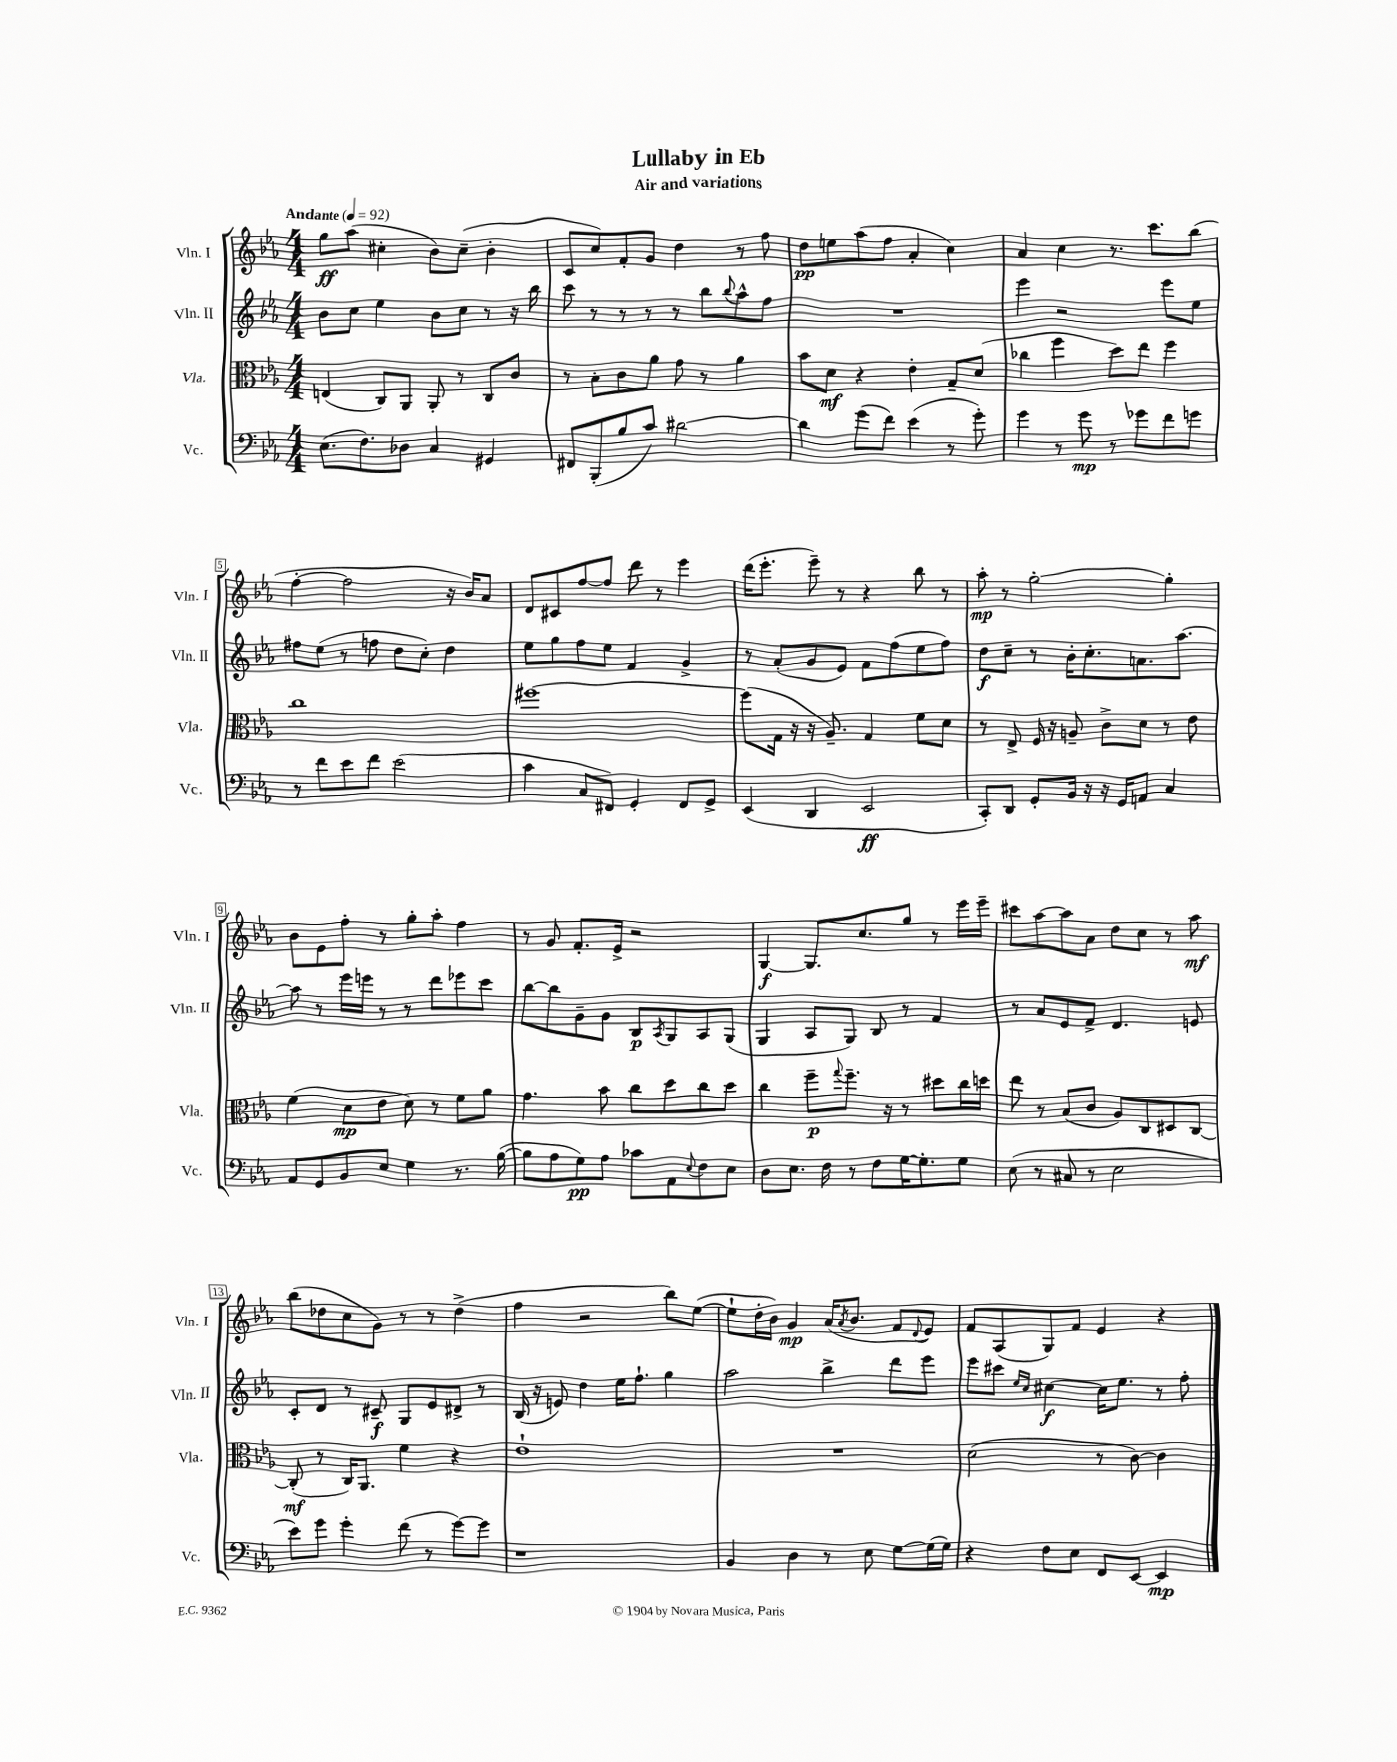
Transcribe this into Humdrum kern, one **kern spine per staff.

**kern	**kern	**kern	**kern
*staff4	*staff3	*staff2	*staff1
*clefF4	*clefC3	*clefG2	*clefG2
*k[b-e-a-]	*k[b-e-a-]	*k[b-e-a-]	*k[b-e-a-]
*M4/4	*M4/4	*M4/4	*M4/4
*MM92	*MM92	*MM92	*MM92
(8.E-\L	(4E/	8b-\L	8gg\L
.	.	8cc\J	(8aa-\J
8.F\)	.	.	.
.	8C/L)	4ee-\	4cc#'\
8D-\J	8AA-/J	.	.
4C/	8AA-'/	8b-\L	8b-\L)
.	8r	8cc\J	(8cc#~\J
4GG#/	8C/L	8r	4b-'\
.	8c/J	16r	.
.	.	16bb-\	.
=	=	=	=
8FF#/L	8r	8ccc\	8c/L
(8BBB-'/	8B-'\L	8r	8cc/)
8B-/	8c\	8r	8f'/
8c/J)	8a-\J	8r	8g/J
[2d#\	8g\	8r	4dd\
.	8r	8bb-\L	.
.	.	8qqbb-/	.
.	4a-\	8aa-^^\	8r
.	.	8ff\J	8ff\
=	=	=	=
4d#\]	8b-\L	1r	8dd\L
.	8d\J	.	8ee\
(8g\L	4r	.	(8aa-\
8f\J)	.	.	8ff\J
(4e-\	4e-'\	.	4a-'/
8r	8G~/L	.	4cc\)
8g'\)	(8d/J	.	.
=	=	=	=
4g\	4cc-\	4eee-\	4a-/
8r	4ff\	2r	4cc\
8g\	.	.	.
8r	8dd\L)	.	8.r
8g-\L	8ee-\J	.	.
.	.	.	8.ccc\L
8f\	4ff\	8eee-\L	.
8g\J	.	8ee-\J	(8bb-\J
=	=	=	=
8r	1cc	8ff#\L	[4ff'\
8f\L	.	(8ee-\J	.
8e-\	.	8r	2ff\]
8f\J	.	8ff\	.
(2e-\	.	8dd\L	.
.	.	8cc'\J)	.
.	.	4dd\	16r
.	.	.	16b-/LK)
.	.	.	8a-/J
=	=	=	=
4c\	[1ff#	8ee-\L	8d/L
.	.	8gg\	8c#/
8C/L	.	8ff\	[8ff/
8FF#/J)	.	8ee-\J	8ff/]J
4GG'/	.	4f/	8ddd\
.	.	.	8r
8FF#/L	.	4g^/	4eee-\
8GG^/J	.	.	.
=	=	=	=
(4EE-/	(8ff#\]L	8r	(16ddd\LK
.	.	.	8.eee-'\J
.	16G\Jk	(8a-'/L	.
.	16r	.	.
4DD/	16r	8g/	8eee-~\)
.	8.A-~/)	.	.
.	.	8e-/J)	8r
2EE-/	4G/	8f\L	4r
.	.	(8ff\	.
.	8f\L	8ee-\	8bb-\
.	8d\J	8ff\J)	8r
=	=	=	=
8CC'/L)	8r	8dd\L	8aa-'\
8DD/J	8E-^/	8cc~\J	8r
8GG'/L	16F/	8r	[2gg'\
.	16r	.	.
16BB-/Jk	8A~/	16b-'\LK	.
16r	.	8.cc'\	.
16r	8c^\L	.	.
16GG/LK	.	.	.
8AA/J	8d\J	8.a\	.
4C/	8r	.	4gg'\]
.	.	[8.aa-\J	.
.	8e-\	.	.
=	=	=	=
8AA-/L	(4f\	8aa-\]	8b-\L
8GG/	.	8r	8e-\
8BB-/	8d\L	16eee-\LL	8ff'\J
.	.	16eee\JJ	.
8E-/J	8e-\J	8r	8r
4G\	8d\)	8r	8gg'\L
.	8r	8ddd\L	8aa-'\J
8.r	8f\L	8eee-\	4ff\
.	8a-\J	8ccc\J	.
([16B-\	.	.	.
=	=	=	=
8B-\]L	4.g\	[8bb-\L	8r
8A-\	.	8bb-\]	8g/
8G\)	.	8g~\	8.f'/L
8A-\J	8b-\	8g\J	.
.	.	.	16e-^/Jk
8c-\L	8cc\L	8B-/L	2r
.	.	8qA-/	.
8AA-\	8dd\	8G/	.
8qqE-/	.	.	.
8F\	8cc\	8A-/	.
8E-\J	8dd\J	(8G/J	.
=	=	=	=
8D\L	4cc\	4G/	[4G/
8.E-\J	.	.	.
.	8ff~\L	8A-/L	8.G/]L
16F\	.	.	.
.	8qqgg/	.	.
8r	8.ff~\J	8G/J)	.
.	.	.	8.cc/
8F\L	.	8B-/	.
.	16r	.	.
[16G\K	8r	8r	8gg/J
8.G'\]	.	.	.
.	8dd#\L	4f/	8r
8G\J	16cc\L	.	16eee-\LL
.	16dd\JJ	.	16eee-~\JJ
=	=	=	=
(8E-\	8ee-\	8r	8ccc#\L
8r	8r	8a-/L	[8aa-\
8C#/	(8B-/L	8e-/	8aa-\]
8r	8c/J	8f^/J	8a-\J
2E-\	8A-/L)	4.d/	8dd\L
.	8C/	.	8cc\J
.	8D#/	.	8r
.	[8C/J	8e/	8aa-\
=	=	=	=
8e-\L)	(8C'/]	8c'/L	(8bb-\L
8g\J	8r	8d/J	8dd-\
4g'\	16C/LK)	8r	8cc\
.	8.AA-/J	.	.
.	.	8c#~/	8g\J)
(8f\	4f\	8G/L	8r
8r	.	8e-/	8r
[8g\L)	4r	8d#^/J	(4dd-^\
8g\]J	.	8r	.
=	=	=	=
1r	1e-`	(16B-/	4ff\
.	.	16r	.
.	.	8e/)	.
.	.	4dd\	2r
.	.	16ee-\LK	.
.	.	8.ff`\J	.
.	.	4gg\	8bb-\L)
.	.	.	([8ee-\J
=	=	=	=
4BB-/	1r	2aa-\	8ee-`\]L
.	.	.	16dd'\L
.	.	.	16b-\JJ)
4D\	.	.	4g/
8r	.	4bb-^\	(16a-/LK
.	.	.	8qa-/
.	.	.	8.b-/J
8E-\	.	.	.
[8G\L	.	8ddd\L	8f/L
.	.	.	8qqd/
(16G\]L	.	8eee-\J	8e-/J)
16G\JJ)	.	.	.
=	=	=	=
4r	(2d\	8eee-\L	8f/L
.	.	8ccc#\J	(8A-/
.	.	16qqee-/LL	.
.	.	16qqcc/JJ	.
8F\L	.	[4cc#\	8G/)
8E-\J	.	.	8f/J
8FF/L	8r	16cc#\]LK	4e-/
.	.	8.ee-\J	.
[8EE-/J	[8c\)	.	.
4EE-/]	4c\]	8r	4r
.	.	8ff'\	.
==	==	==	==
*-	*-	*-	*-
